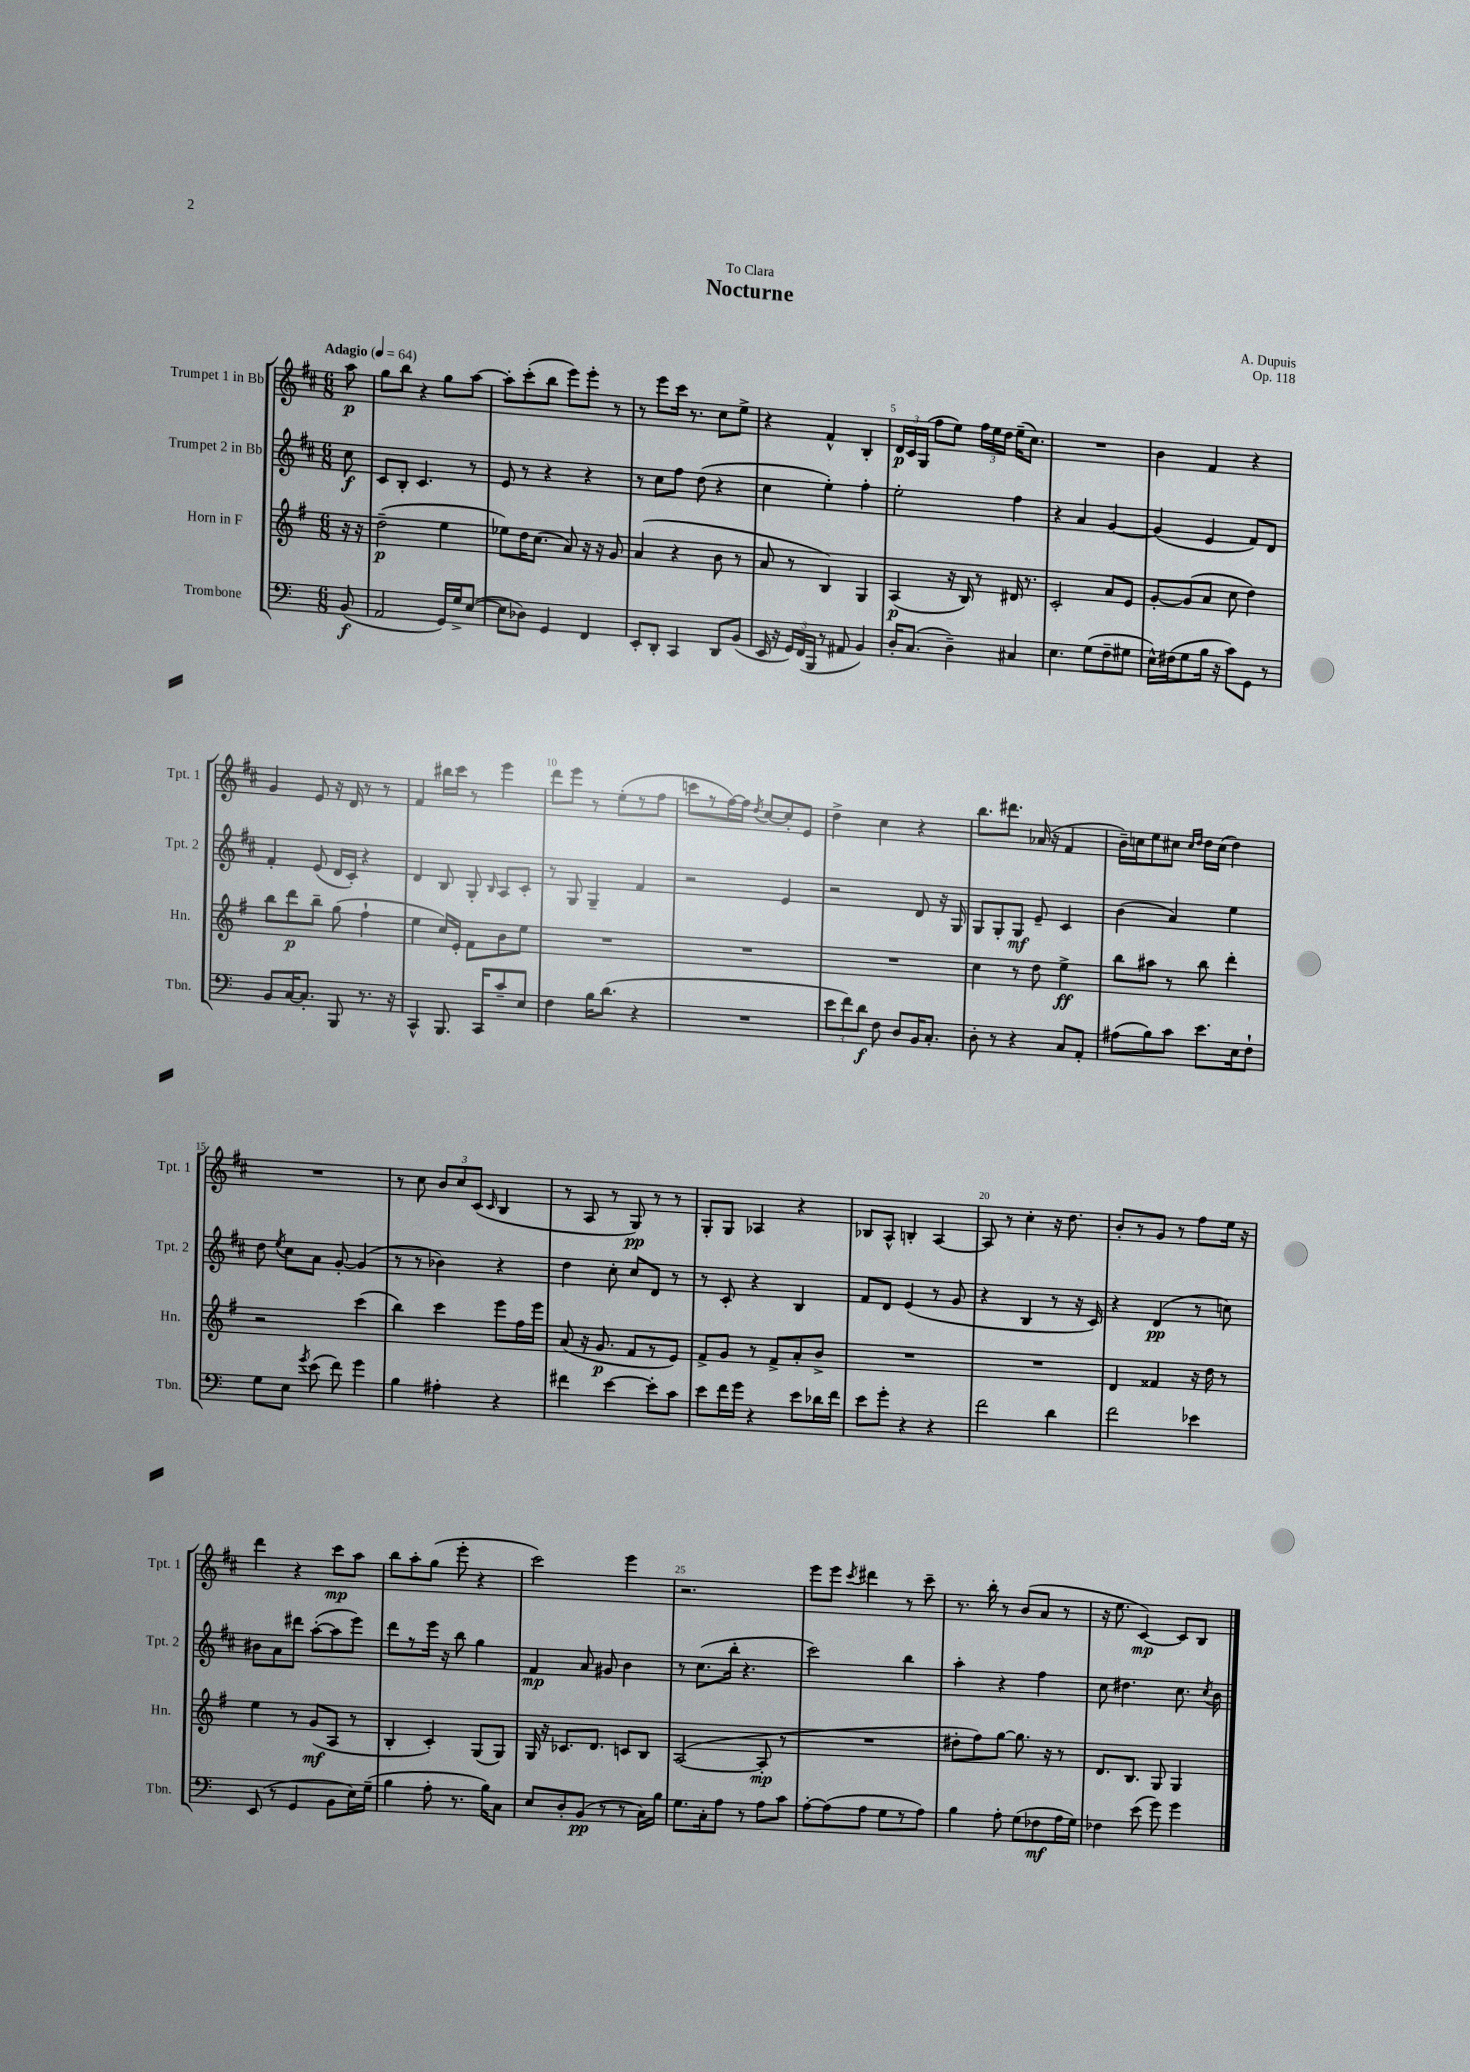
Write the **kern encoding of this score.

**kern	**kern	**kern	**kern
*staff4	*staff3	*staff2	*staff1
*clefF4	*clefG2	*clefG2	*clefG2
*k[]	*k[f#]	*k[f#c#]	*k[f#c#]
*M6/8	*M6/8	*M6/8	*M6/8
*MM64	*MM64	*MM64	*MM64
(8BB	16r	8cc#	8aa
.	16r	.	.
=	=	=	=
2AA	(2dd~	8c#	8gg
.	.	8B'	8bb
.	.	4.c#	4r
16GG)	4ee	.	8gg
16G^	.	.	.
([8E	.	8r	[8aa
=	=	=	=
8E]	8ee-)	8e	8aa']
8D-)	16dd	8r	(8ccc#'
.	(8.cc	.	.
4GG	.	4r	8bb
.	8a)	.	8eee)
4FF	16r	4r	8eee'
.	16r	.	.
.	8g	.	8r
=	=	=	=
8EE'	(4a	8r	8r
8DD'	.	8cc#	8eee
4CC	4r	8ff#	16ccc#
.	.	.	8.r
.	.	(8dd	.
8DD	8b	4r	8cc#
(8BB	8r	.	8ee^
=	=	=	=
16EE	8a	4cc#	4r
16r	.	.	.
24GG)	8r	.	.
(24FF	.	.	.
24BBB	.	.	.
8r	4B)	4ee')	4f#^^
8AA#	.	.	.
4BB)	4G	4ff#'	4B'
=	=	=	=
16D'	(4A	2ee'	24d
.	.	.	24c#
(8.C	.	.	.
.	.	.	(24G
.	.	.	8ff#
4D~)	16r	.	8ee)
.	16B)	.	.
.	8r	.	24ff#
.	.	.	24ee
.	.	.	24dd
4C#	16d#	4ff#	(16ee~
.	8.r	.	8.cc#)
=	=	=	=
4.E	2c'	4r	2.r
.	.	4a	.
(8G	.	.	.
8F~	8a	[4g	.
8G#	8e	.	.
=	=	=	=
16E^^)	[8g'	(4g]	4b
(16F#	.	.	.
8G	(8g]	.	.
16B	8a	4e	4f#
16r	.	.	.
8c)	8cc	.	.
8GG	4dd)	8f#)	4r
8r	.	8d	.
=	=	=	=
8BB	8bb	4f#'	4g
[16C	8ddd	.	.
8.C']	.	.	.
.	8bb~	(8e	8e
8BBB	(8gg	16d	16r
.	.	16c#')	16d
8.r	4ff#`	4r	8r
.	.	.	8r
16r	.	.	.
=	=	=	=
4CC^^	4ee	4d	4f#
8.BBB	16cc)	8B	16bb#
.	16e'	.	16ccc#
.	8f#	8G'	8r
16CC	.	.	.
.	.	16qqB	.
8c~	8b	8A	4eee
8E	8ee	8c#'	.
=	=	=	=
4F	2.r	8r	8ddd
.	.	8G	8eee
16B	.	4G~	8r
(8.d	.	.	.
.	.	.	(8ee'
4r	.	4f#	8r
.	.	.	8ff#
=	=	=	=
2.r	2.r	2r	8ccc
.	.	.	8r
.	.	.	[16ff#)
.	.	.	16ff#]
.	.	.	8qdd
.	.	.	[8cc#
.	.	4e	8cc#']
.	.	.	8e
=	=	=	=
12e	2.r	2r	4dd^
12f)	.	.	.
12d	.	.	.
8F	.	.	4cc#
8D	.	.	.
16BB	.	8d	4r
8.C'	.	.	.
.	.	16r	.
.	.	16G	.
=	=	=	=
8D'	4cc	8G	8.bb
8r	.	8G'	.
.	.	.	8.ddd#
4r	8r	8G	.
.	8dd	8e~	(16a-
.	.	.	16r
8C	4ee^	4c#	4f#
8AA'	.	.	.
=	=	=	=
(8A#	8bb	(4b	16b~)
.	.	.	16cc
8B)	8aa#	.	8ee
8c	8r	4a)	8cc#
.	.	.	16qqcc#
.	.	.	16qqdd
8.e	8bb	.	16dd
.	.	.	(16cc#
.	4ddd'	4ee	4dd)
16E	.	.	.
8F`	.	.	.
=	=	=	=
8G	2r	8dd	2.r
.	.	8qee	.
8E	.	8cc#	.
8qg	.	.	.
(8e	.	8a	.
8f)	.	[8g'	.
4g	(4ccc	(4g]	.
=	=	=	=
4B	4bb)	8r	8r
.	.	8r	8cc#
4A#'	4ccc	4b-)	12b
.	.	.	12cc#
.	.	.	(12c#
.	.	.	16qqc#
4r	8eee	4r	4B
.	16ff#	.	.
.	16eee	.	.
=	=	=	=
4f#	(8a	4dd	8r
.	16r	.	8A
.	8.g	.	.
[4e	.	8cc#'	8r
.	8f#	8cc#	8G)
8e']	8r	8d	8r
8c	8e)	8r	8r
=	=	=	=
8e	8f#^	8r	8G'
16f	8g	8c#'	8G
16g	.	.	.
4r	8r	4r	4A-
.	8f#^	.	.
8e	8a'	4B	4r
16d-	8b^	.	.
16f	.	.	.
=	=	=	=
8e	2.r	8f#	8B-
8g'	.	8d	8A^^
4r	.	(4e	4B'
4r	.	8r	[4A
.	.	8g	.
=	=	=	=
2f	2.r	4r	8A]
.	.	.	8r
.	.	4B	4cc#'
4d	.	8r	16r
.	.	.	8.dd
.	.	16r	.
.	.	16c#)	.
=	=	=	=
2f	4d	4r	8b'
.	.	.	8r
.	4f##	(4d	8g
.	.	.	8r
4e-	16r	8r	8ff#
.	16dd	.	.
.	8r	8cc)	16ee
.	.	.	16r
=	=	=	=
(8EE	4ee	8b#	4ddd
8r	.	8a	.
4GG	8r	8ddd#	4r
.	(8g	([8aa'	.
8BB	8A	8aa]	8ccc#
16E)	8r	8eee)	8aa
(16G~	.	.	.
=	=	=	=
4B	4B'	8ddd	8bb
.	.	8r	8aa'
8A'	4c')	16eee	(8gg
.	.	16r	.
8.r	.	8bb	8eee'
.	(8G	4gg	4r
16B)	.	.	.
8C	8G)	.	.
=	=	=	=
8E	16G	4f#	2ccc#)
.	16r	.	.
8D'	8.c-	.	.
(8BB	.	8a	.
.	8.d	.	.
8r	.	8g#	.
8r	8c	4b	4eee
16C)	8B	.	.
16B	.	.	.
=	=	=	=
8.G	([2A	8r	2.r
.	.	(8.cc#	.
16C'	.	.	.
8A	.	.	.
.	.	16bb'	.
8r	.	4.r	.
8A	8A']	.	.
8c	8r	.	.
=	=	=	=
[8A'	2.r	2ccc#)	8eee
(8A]	.	.	8eee
.	.	.	8qccc#
8A	.	.	4ddd#
8G	.	.	.
8r	.	4bb	8r
8A)	.	.	8ccc#~
=	=	=	=
4B	8dd#'	4aa'	8.r
.	8ff#)	.	.
.	.	.	16bb'
8A'	[8gg	4r	8r
(8G	8.gg]	.	(8b
8F-	.	4ff#	8a
.	16r	.	.
16A	8r	.	8r
16G)	.	.	.
=	=	=	=
4F-	8.d	8cc#	16r
.	.	.	8.ee
.	.	4.dd#	.
.	8.B	.	.
(8e	.	.	[4c#)
8g)	8G	.	.
4g	4G	8.cc#	8c#]
.	.	.	8B
.	.	8qcc#	.
.	.	16b	.
==	==	==	==
*-	*-	*-	*-
